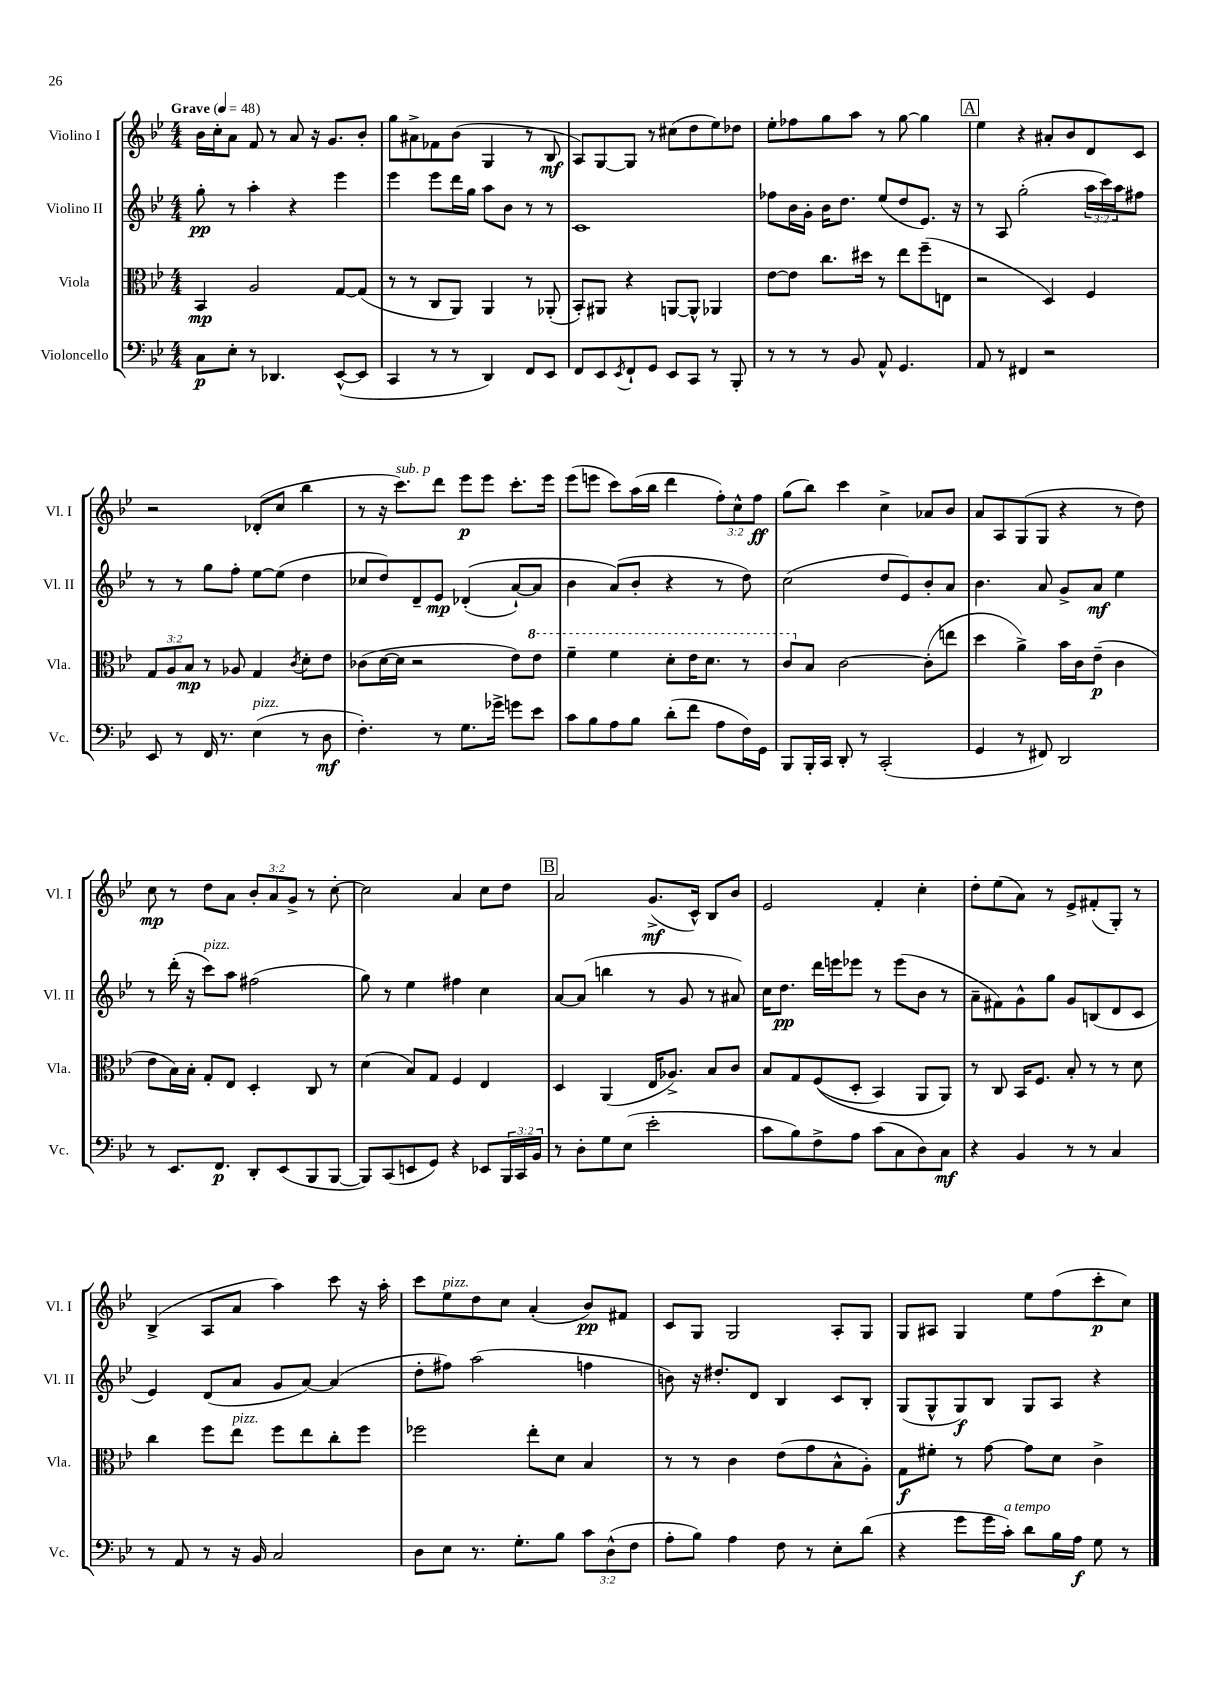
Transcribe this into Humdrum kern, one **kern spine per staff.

**kern	**kern	**kern	**kern
*staff4	*staff3	*staff2	*staff1
*clefF4	*clefC3	*clefG2	*clefG2
*k[b-e-]	*k[b-e-]	*k[b-e-]	*k[b-e-]
*M4/4	*M4/4	*M4/4	*M4/4
*MM48	*MM48	*MM48	*MM48
8C	4BB-	8gg'	16b-
.	.	.	16cc'
8E-'	.	8r	8a
8r	2A	4aa'	8f
4.DD-	.	.	8r
.	.	4r	8a
.	.	.	16r
.	.	.	8.g
([8EE-^^	[8G	4eee-	.
8EE-]	(8G]	.	8b-'
=	=	=	=
4CC	8r	4eee-	8gg
.	8r	.	8a#^
8r	8C	8eee-	8f-
8r	8AA)	16ddd	(8b-
.	.	16gg	.
4DD)	4AA	8aa	4G
.	.	8b-	.
8FF	8r	8r	8r
8EE-	(8AA-'	8r	8B-
=	=	=	=
8FF	8BB-')	1c	8A)
8EE-	8AA#	.	[8G
8qEE-	.	.	.
8FF`	4r	.	8G]
8GG	.	.	8r
8EE-	[8AA	.	(8cc#
8CC	8AA^^]	.	8dd
8r	4AA-	.	8ee-)
8BBB-'	.	.	8dd-
=	=	=	=
8r	[8e-	8ff-	8ee-'
8r	8e-]	16b-	8ff-
.	.	16g'	.
8r	8.cc	16b-	8gg
.	.	8.dd	.
8BB-	.	.	8aa
.	16dd#	.	.
8AA^^	8r	(8ee-	8r
4.GG	8ee-	8dd	[8gg
.	(8ff~	8.e-)	4gg]
.	8E	.	.
.	.	16r	.
=	=	=	=
8AA	2r	8r	4ee-
8r	.	8A	.
4FF#	.	(2gg'	4r
2r	4D)	.	8a#'
.	.	.	8b-
.	4F	24aa	8d
.	.	24ccc)	.
.	.	24aa	.
.	.	8ff#	8c
=	=	=	=
8EE-	12G	8r	2r
.	12A	.	.
8r	.	8r	.
.	12B-	.	.
16FF	8r	8gg	.
8.r	.	.	.
.	8A-	8ff'	.
(4E-	4G	[8ee-	(8d-'
.	.	(8ee-]	8cc
.	8qc	.	.
8r	8d'	4dd	4bb-
8D	8e-	.	.
=	=	=	=
4.F')	(8c-	8cc-	8r
.	[16d	8dd)	16r
.	16d]	.	8.ccc)
.	2r	8d~	.
8r	.	8e-	8ddd
8.G	.	&((4d-'	8eee-
.	.	.	8eee-
16g-^	.	.	.
8g	8e-)	[8a`)	8.ccc'
8e-	8ee-	8a]	.
.	.	.	16eee-
=	=	=	=
8c	4ff~	4b-	(8eee-
8B-	.	.	8eee
8A	4ff	(8a&)	8ccc)
8B-	.	8b-'	(16aa
.	.	.	16bb-
(8d'	8dd'	4r	4ddd
8f	16ee-	.	.
.	8.dd	.	.
8A	.	8r	12ff')
.	.	.	12cc^^
16F)	8r	8dd)	.
.	.	.	12ff
16GG	.	.	.
=	=	=	=
8BBB-	8cc	(2cc	(8gg
16BBB-'	8B-	.	8bb-)
16CC	.	.	.
8DD'	[2c	.	4ccc
8r	.	.	.
(2CC'	.	8dd	4cc^
.	.	8e-)	.
.	(8c']	8b-'	8a-
.	8ee	8a	8b-
=	=	=	=
4GG	4dd	4.b-	8a
.	.	.	8A
8r	4a^)	.	(8G
8FF#)	.	8a	8G
2DD	16b-	8g^	4r
.	16c	.	.
.	(8e-~	8a	.
.	4c	4ee-	8r
.	.	.	8dd)
=	=	=	=
8r	8e-	8r	8cc
8.EE-	16B-)	(16ddd'	8r
.	16B-'	16r	.
.	8G'	8ccc)	8dd
8.FF	.	.	.
.	8E-	8aa	8a
8DD'	4D'	(2ff#	12b-'
.	.	.	12a
(8EE-	.	.	.
.	.	.	12g^
8BBB-	8C	.	8r
[8BBB-	8r	.	[8cc'
=	=	=	=
8BBB-])	(4d	8gg)	2cc]
(8CC	.	8r	.
8EE	8B-)	4ee-	.
8GG)	8G	.	.
4r	4F	4ff#	4a
8EE-	4E-	4cc	8cc
24BBB-	.	.	8dd
24CC	.	.	.
24BB-	.	.	.
=	=	=	=
8r	4D	[8a	2a
8D'	.	(8a]	.
8G	(4AA	4bb	.
(8E-	.	.	.
2e-'	16E-	8r	(8.g^
.	8.A-^)	.	.
.	.	8g	.
.	.	.	16c^^)
.	8B-	8r	8B-
.	8c	8a#)	8b-
=	=	=	=
8c	8B-	16cc	2e-
.	.	8.dd	.
8B-)	8G	.	.
8F^	&((8F	16ddd	.
.	.	16eee	.
8A	8D'	8eee-	.
(8c	4BB-)	8r	4f'
8C	.	(8eee-	.
8D)	8AA	8b-	4cc'
8C	8AA&)	8r	.
=	=	=	=
4r	8r	8a~	8dd'
.	8C	8f#)	(8ee-
4BB-	16BB-	8g^^	8a)
.	8.F	.	.
.	.	8gg	8r
8r	8B-'	8g	8e-^
8r	8r	(8B	(8f#'
4C	8r	8d	8G')
.	8d	8c	8r
=	=	=	=
8r	4cc	4e-)	(4B-^
8AA	.	.	.
8r	8ff	(8d	8A
16r	8ee-	8a	8a
16BB-	.	.	.
2C	8ff	8g	4aa)
.	8ee-	[8a)	.
.	8cc'	(4a]	8ccc
.	8ff	.	16r
.	.	.	16aa'
=	=	=	=
8D	2ff-	8dd'	8ccc
8E-	.	8ff#)	8ee-
8.r	.	(2aa	8dd
.	.	.	8cc
8.G'	.	.	.
.	8ee-'	.	(4a'
8B-	8d	.	.
12c	4B-	4ff	8b-)
(12D^^	.	.	.
.	.	.	8f#
12F	.	.	.
=	=	=	=
8A'	8r	8b)	8c
8B-)	8r	16r	8G
.	.	8.dd#'	.
4A	4c	.	2G
.	.	8d	.
8F	(8e-	4B-	.
8r	8g	.	.
8E-'	8B-^^	8c	8A'
(8d	8A')	8B-'	8G
=	=	=	=
4r	8G	(8G	8G
.	8f#'	8G^^	8A#
8g	8r	8G)	4G
16g	[8g	8B-	.
16c')	.	.	.
8d	8g]	8G	8ee-
16B-	8d	8A	(8ff
16A	.	.	.
8G	4c^	4r	8ccc'
8r	.	.	8cc)
==	==	==	==
*-	*-	*-	*-
